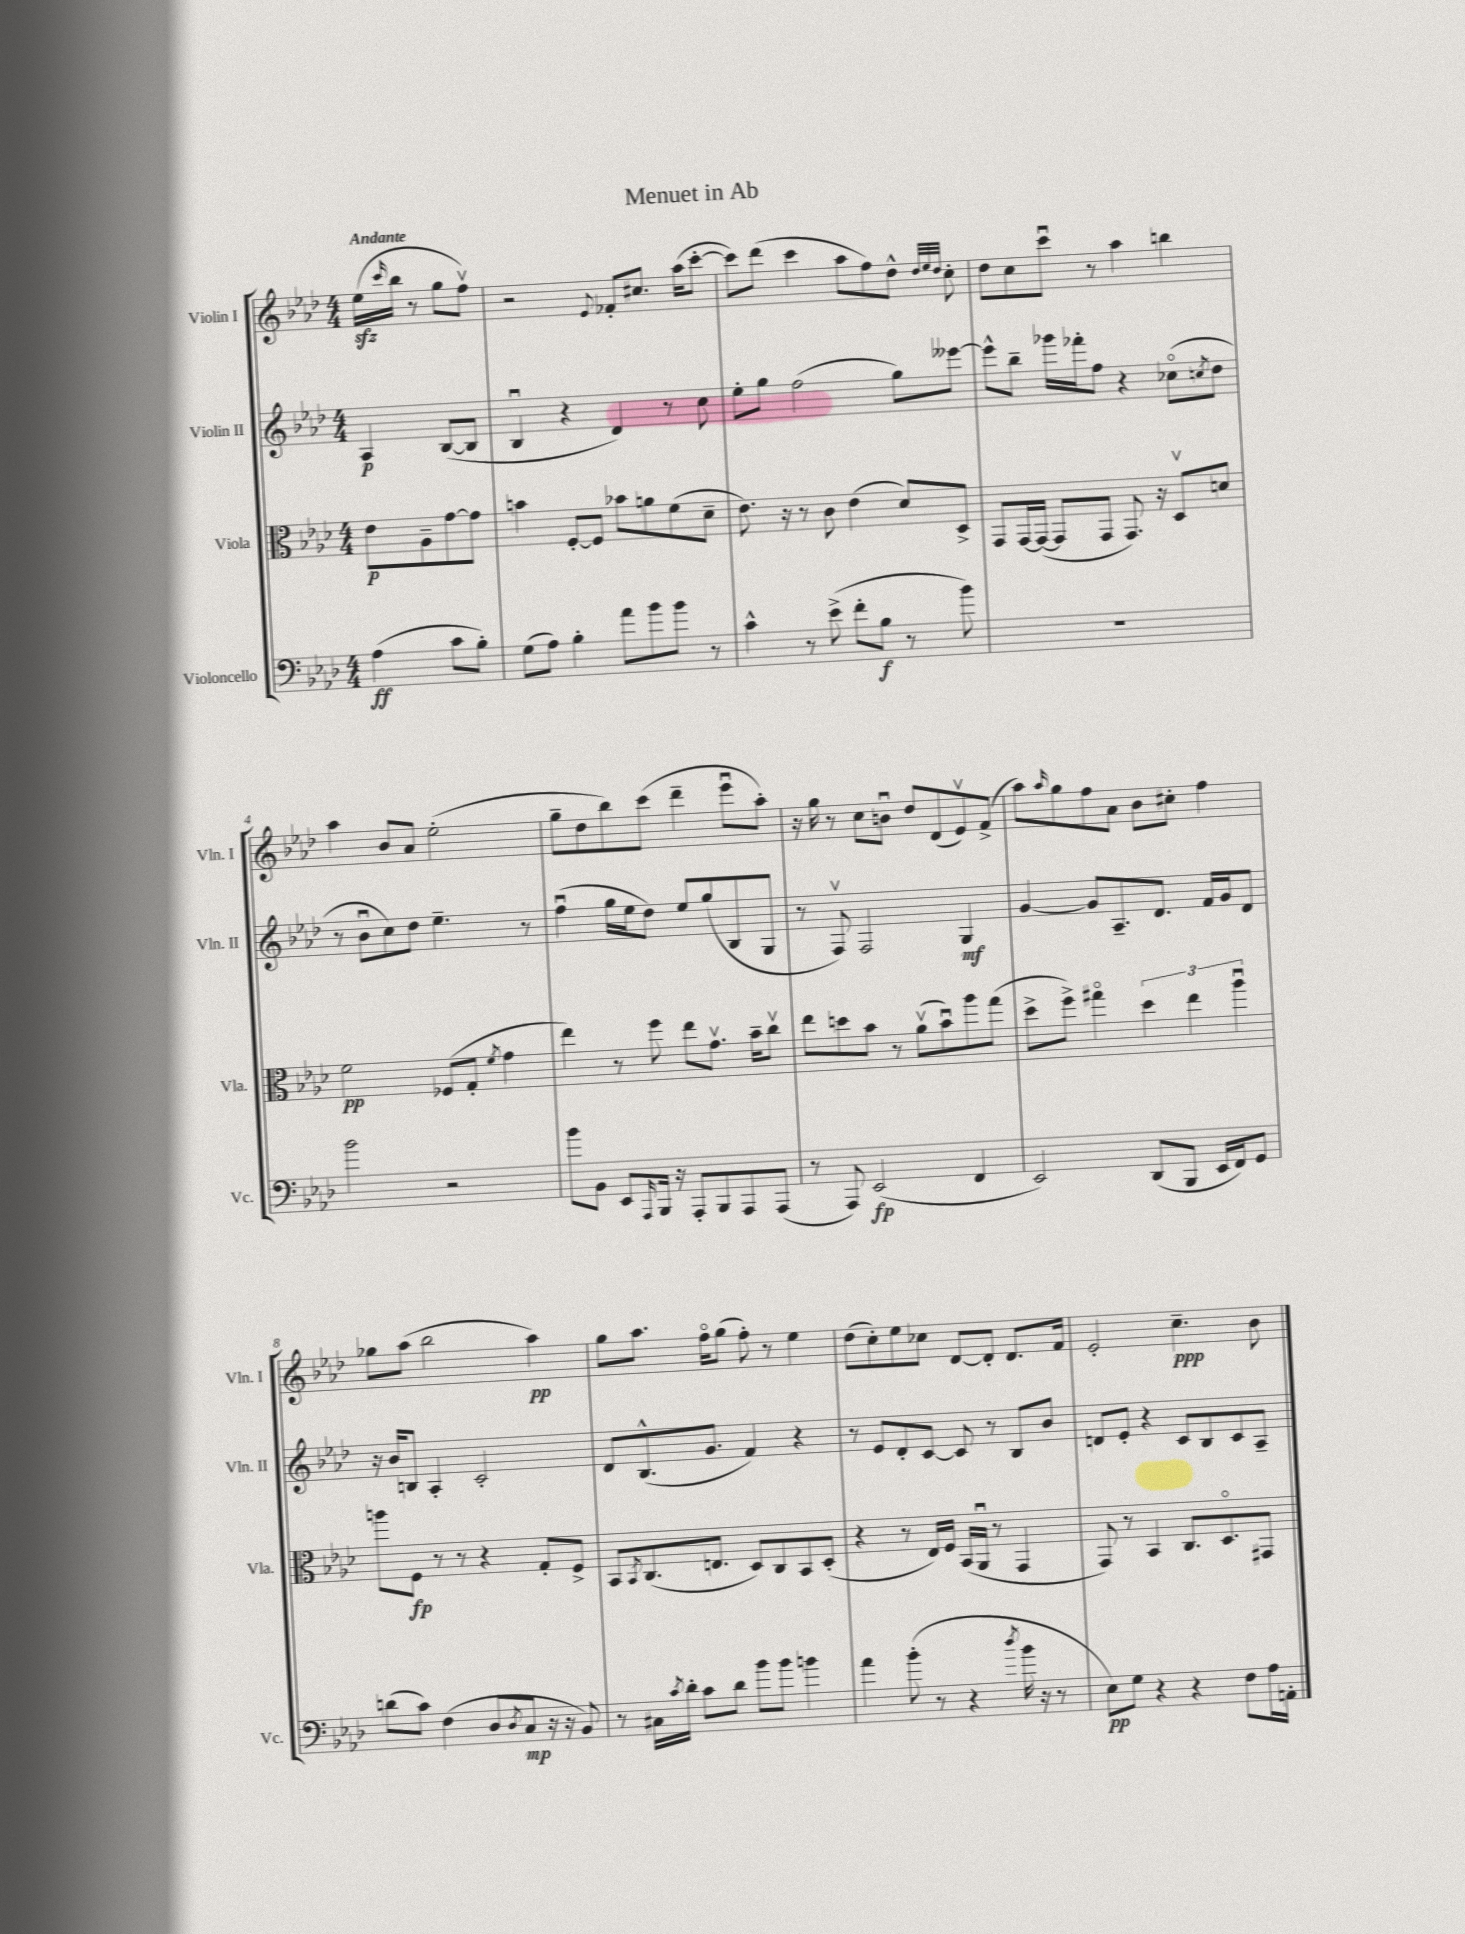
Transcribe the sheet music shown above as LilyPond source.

\header { title = "Menuet in Ab" }
<<
\new StaffGroup <<
\new Staff = "s0" \with { instrumentName = "Violin I" shortInstrumentName = "Vln. I" } {
    \clef treble \key aes \major \numericTimeSignature \time 4/4 \partial 2 \tempo "Andante"
    ees''16\sfz( \grace { c'''16 } bes''16 r8 g''8 f''8\upbow) |
    r2 \appoggiatura { ees'8 } fes'8-. cis''8. aes''16( c'''8~-. |
    c'''8) des'''8( c'''4 aes''8 f''8) des''8-^ \grace { des''32 ees''32 des''32 } c''8-. |
    des''8 c''8 c'''8\downbow r8 aes''4 b''4 |
    aes''4 bes'8 aes'8 ees''2-.( |
    g''8-- des''8 bes''8) c'''8( des'''4-- ees'''8\downbow aes''8-.) |
    r16 g''16 r8 c''8 b'8\downbow des''8 des'8( ees'8\upbow) f'8->( |
    aes''8) \grace { aes''16 } g''8 f''8 aes'8 bes'8 cis''8-. f''4 |
    ges''8 aes''8( bes''2 aes''4\pp) |
    g''8 aes''8. f''16\flageolet g''8( f''8-.) r8 ees''4 |
    des''8( c''8-.) ees''8 ces''8 des'8~ des'8-. des'8. f'16 |
    ees'2-. c''4.--\ppp bes'8 \bar "|." |
}
\new Staff = "s1" \with { instrumentName = "Violin II" shortInstrumentName = "Vln. II" } {
    \clef treble \key aes \major \numericTimeSignature \time 4/4 \partial 2
    aes4\p bes8~( bes8 |
    bes4\downbow r4 des'4) r8 c''8 |
    ees''8-. g''8 f''2( g''8) eeses'''8~ |
    eeses'''8-^ bes''8-- ges'''16 fes'''16-. f''8 r4 ces''8\flageolet( \acciaccatura { c''8 } des''8 |
    r8 bes'8\downbow c''8) des''8 ees''4.-- r8 |
    f''4\downbow( g''16 ees''16 des''8) ees''8 g''8( bes8 g8 |
    r8 f8\upbow) f2 g4\mf |
    g'4~ g'8 aes8.-- des'8. f'16 g'16 des'8 |
    r16 bes'16 b8 aes4-. c'2-. |
    des'8 bes8.-^( g'8. f'4) r4 |
    r8 ees'8 des'8-. c'8~ c'8 r8 bes8 bes'8 |
    d'8 ees'8-. r4 c'8 bes8 c'8 aes8-- \bar "|." |
}
\new Staff = "s2" \with { instrumentName = "Viola" shortInstrumentName = "Vla." } {
    \clef alto \key aes \major \numericTimeSignature \time 4/4 \partial 2
    ees'8\p aes8-- g'8~ g'8 |
    b'4 f8~-. f8 bes'8 a'8 f'8( des'8-- |
    ees'8.) r16 r8 c'8 ees'4( des'8) des8-> |
    g,8 g,16~ g,16~( g,8 g,8 g,8.) r16 des8\upbow d'8 |
    f'2\pp fes8( g8-. \acciaccatura { f'8 } g'4 |
    ees''4) r8 f''8 ees''8 g'8.\upbow bes'16-- c''8\upbow |
    ees''8 d''8 bes'8 r8 aes'8\upbow( bes'8\downbow) aes''8 g''8( |
    des''8-> f''8->) gis''4\flageolet \tuplet 3/2 { des''4 ees''4 aes''4\downbow } |
    a''8 f8\fp r8 r8 r4 g8-. f8-> |
    bes,8 \acciaccatura { bes,8 } c8.( e8. des8) c8 bes,8 des8-.( |
    r4 r8 ees16) f16 bes,16( aes,16\downbow r8 g,4 |
    g,8) r8 bes,4 c8. des8.\flageolet gis,8 \bar "|." |
}
\new Staff = "s3" \with { instrumentName = "Violoncello" shortInstrumentName = "Vc." } {
    \clef bass \key aes \major \numericTimeSignature \time 4/4 \partial 2
    aes4\ff( c'8 bes8-.) |
    g8( aes8) bes4-. aes'8 bes'8 bes'8 r8 |
    c'4-^ r8 ees'8->( f'8-. bes8\f r8 bes'8) |
    R1 |
    bes'2 r2 |
    bes'8 bes,8 ees,8 \grace { aes,,16 } bes,,16 r16 aes,,8-. bes,,8 aes,,8 aes,,8( |
    r8 aes,,8) ees,2\fp( f,4 |
    ees,2) des,8( bes,,8 ees,16 f,16) g,8 |
    d'8( c'8) f4( des8 \acciaccatura { des8 } c8\mp r16 r16 bes,8) |
    r8 cis16 \acciaccatura { c'8 } des'16-. c'8 des'8 bes'8 bes'8 b'4 |
    aes'4 bes'8-.( r8 r4 \acciaccatura { des''8 } bes'16 r16 r8 |
    ees8\pp) g8 r4 r4 f8 aes16 a,16-. \bar "|." |
}
>>
>>
